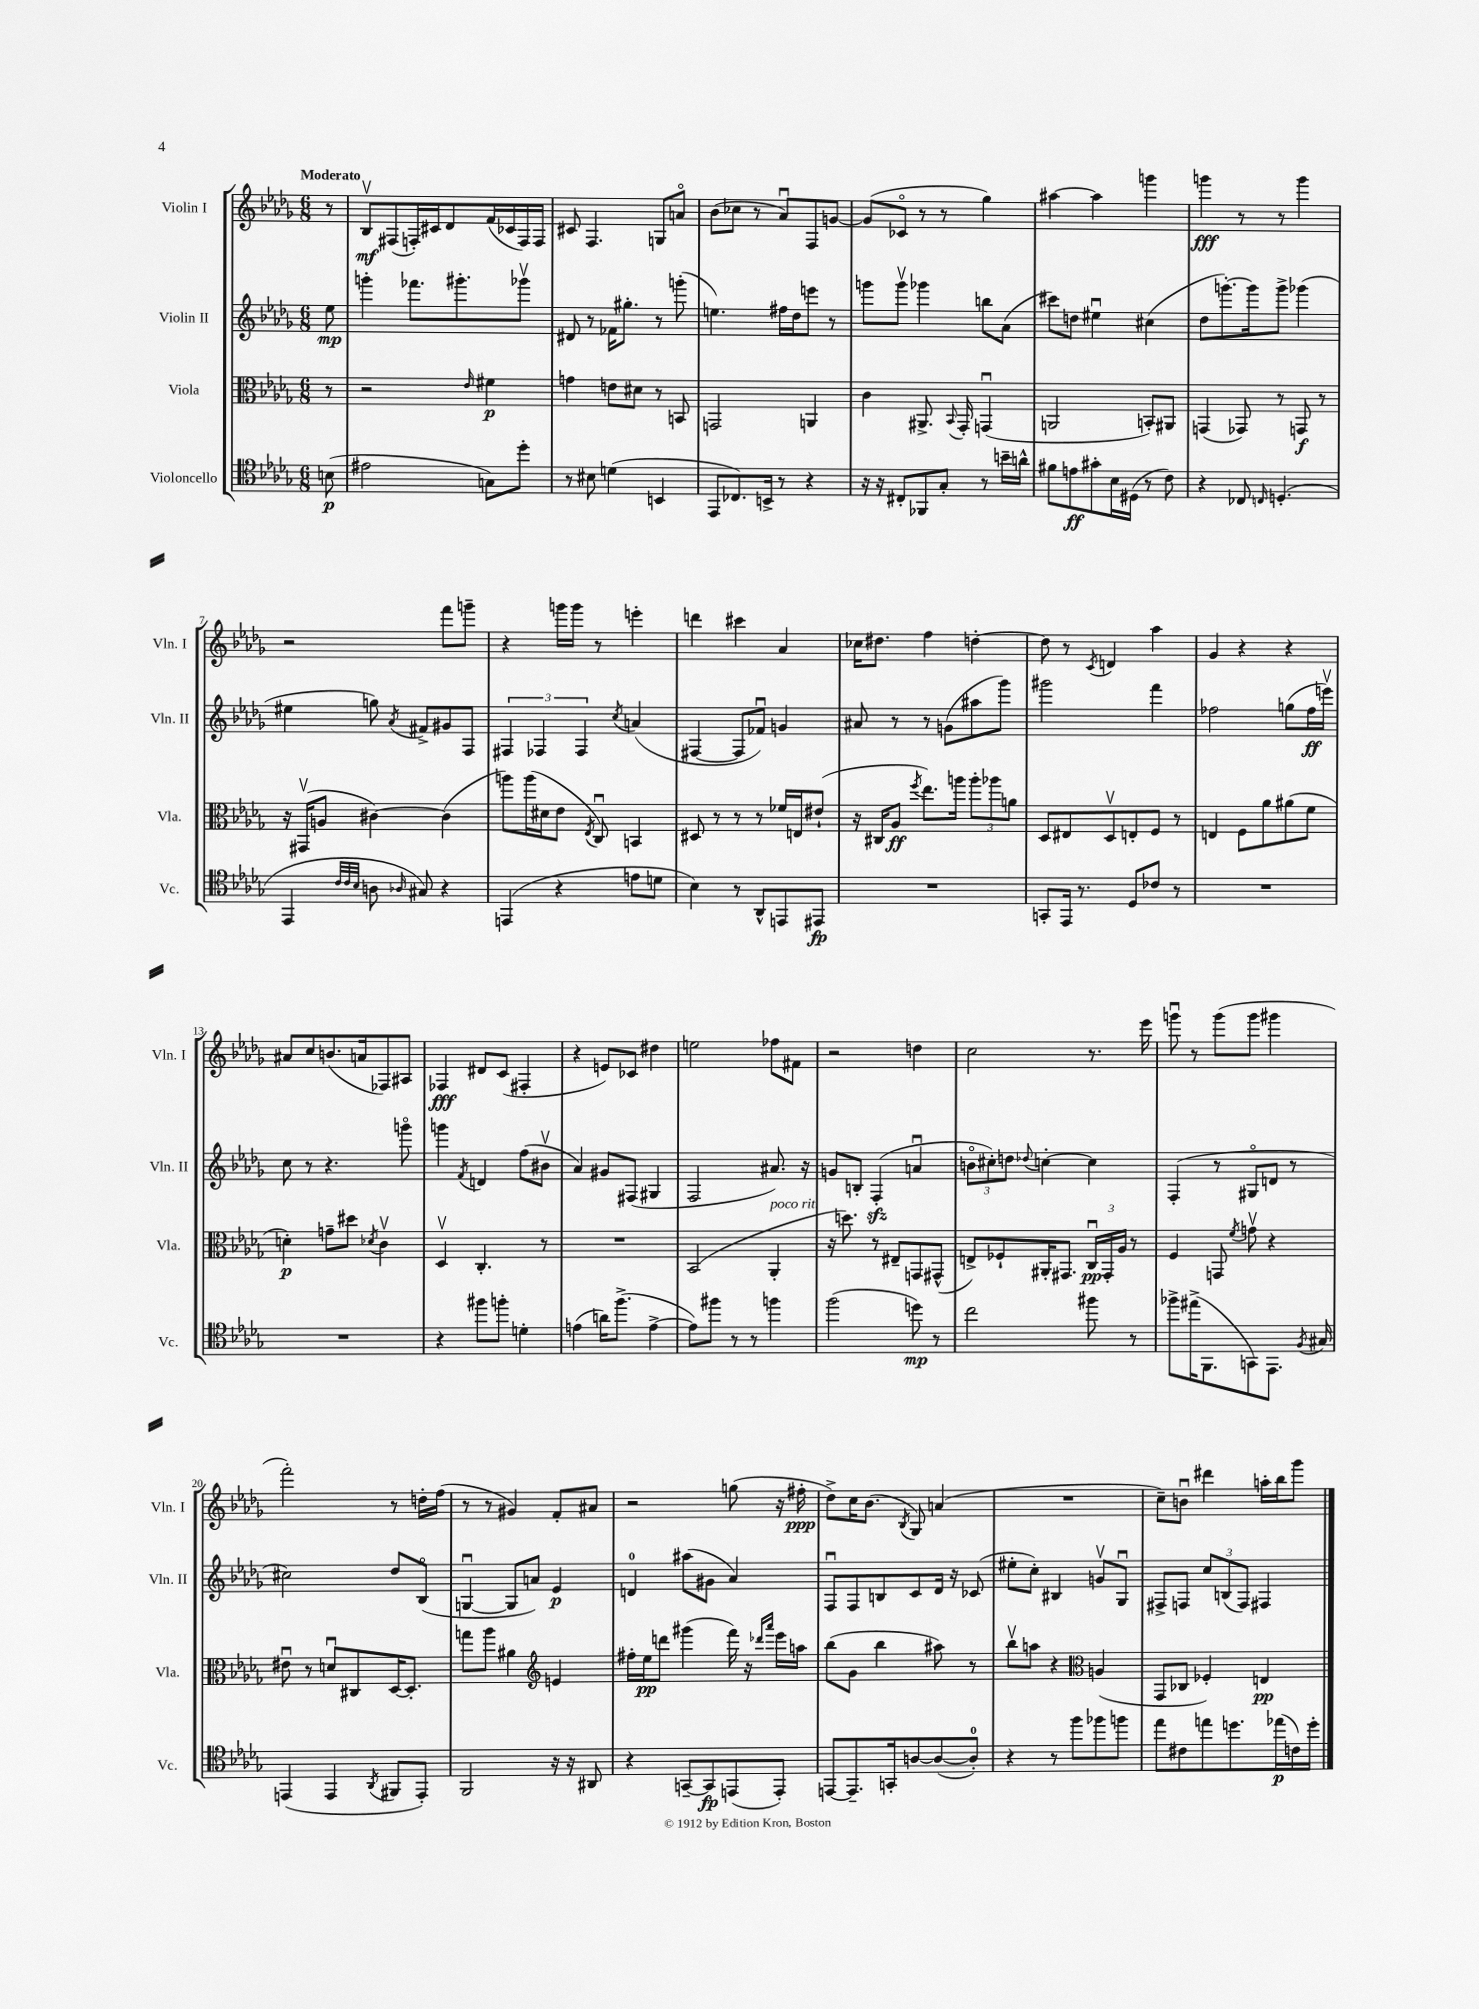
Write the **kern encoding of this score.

**kern	**kern	**kern	**kern
*staff4	*staff3	*staff2	*staff1
*clefC4	*clefC3	*clefG2	*clefG2
*k[b-e-a-d-g-]	*k[b-e-a-d-g-]	*k[b-e-a-d-g-]	*k[b-e-a-d-g-]
*M6/8	*M6/8	*M6/8	*M6/8
(8B\	8r	8ee-\	8r
=	=	=	=
2e#\	2r	4ggg'\	8B-v/L
.	.	.	(8F#/
.	.	8.fff-\L	16F'/L)
.	.	.	16c#/J
.	.	.	8d-/
.	.	8.ggg#'\	.
.	16qqe-/	.	.
8G\L)	4f#\	.	(16f/L
.	.	.	16c-/
8dd-'\J	.	8ggg-v\J	16F/)
.	.	.	16F/JJ
=	=	=	=
8r	4g\	8d#/	8c#/
8B#\	.	8r	4.F/
(4d\	8e\L	16f-\LK	.
.	.	8.gg#'\J	.
.	8d#\J	.	.
4BB/	8r	8r	8G/L
.	8BB/	(8ggg'\	8ao/J
=	=	=	=
8EE-/L	2GG/	4.ee\)	(8b-\L
8.C-/)	.	.	8cc-\J
.	.	.	8r
16BB^/Jk	.	.	.
8r	.	16ff#\LL	8a-u/L)
.	.	16dd-\J	.
4r	4AA/	8eee\J	8F/
.	.	8r	[8g/J
=	=	=	=
16r	4c\	8ggg\L	(8g/]L
16r	.	.	.
8C#'/L	.	8gggv\J	8c-o/J
8FF-/	8.AA#^/	4ggg-\	8r
8G-'/J	.	.	8r
.	8qqBB-/	.	.
.	16GG-'/	.	.
8r	(4GGu/	8bb\L	4gg-\)
16b~\LL	.	(8a-\J	.
16a^^\JJ	.	.	.
=	=	=	=
8f#\L	2AA/	8ccc#\L)	[4aa#\
8e\	.	8dd\J	.
8g#'\	.	4ee#u\	4aa#\]
16B-\L	.	.	.
(16D#\JJ	.	.	.
8r	8BB'/L)	(4cc#\	4ggg\
8c\)	8AA#/J	.	.
=	=	=	=
4r	(4GG/	8dd-\L	4ggg\
.	.	[8.ggg'\)	.
8C-/	8GG-/)	.	8r
.	.	16ggg\]k	.
16qqC/	.	.	.
(4.D'/	8r	8ggg^\J	8r
.	8GG/	(4ggg-\	4ggg\
.	8r	.	.
=	=	=	=
4EE-/	16r	4ee#\	2r
.	(16GG#v/LK	.	.
.	8A/J	.	.
32qqc/LLL	.	.	.
32qqc/	.	.	.
32qqB-/JJJ	.	.	.
8A\	[4c#\)	8gg\)	.
16qqA-/	.	8qa-/	.
8G#/)	.	8f#^/L	.
4r	(4c#\]	8g#/	8fff\L
.	.	8F/J	8ggg~\J
=	=	=	=
(4EE/	8aa\L)	6F#/	4r
.	(16aa\L	.	.
.	.	6F-/	.
.	16d#\J	.	.
4r	8e-\J	.	16ggg\LL
.	.	.	16ggg\JJ
.	.	6F-/	.
.	8qE-/	.	.
.	8Cu/)	.	8r
.	.	8qcc/	.
8e\L	4BB/	(4a/	4eee'\
8d\J	.	.	.
=	=	=	=
4B-\)	8D#/	[4F#/	4ddd\
.	8r	.	.
8r	8r	8F#/]L	4ccc#\
8AA-^^/L	8r	8f-u/J)	.
8EE/	16f-/LL	4g/	4a-/
.	16E/J	.	.
8EE#/J	(8e#`/J	.	.
=	=	=	=
2.r	16r	8a#/	16cc-\LK
.	16C#/LK	.	8.dd#\J
.	8A-/J	8r	.
.	8qff/	.	.
.	8.ee-\L)	8r	4ff\
.	.	(8g\L	.
.	16aa\Jk	.	.
.	12aa'\L	8aa#\	[4dd'\
.	12aa-\	.	.
.	.	8ggg-\J)	.
.	12a\J	.	.
=	=	=	=
8GG'/L	8D-/L	2ggg#\	8dd\]
16EE-/Jk	8E#/	.	8r
8.r	.	.	.
.	.	.	8qc/
.	8D-v/	.	4d/
8D-/L	8E'/	.	.
8c-/J	8F/J	4fff\	4aa-\
8r	8r	.	.
=	=	=	=
2.r	4E/	2ff-\	4g-/
.	8F\L	.	4r
.	8a-\	.	.
.	(8a#\	(8gg\L	4r
.	8f\J	16ff-\L	.
.	.	16eeev\JJ)	.
=	=	=	=
2.r	4d'\)	8cc\	8a#/L
.	.	8r	8cc/
.	8g~\L	4.r	(8.b/
.	8dd#\J	.	.
.	.	.	16a/k
.	8qd-/	.	.
.	4cv\	.	8F-/)
.	.	8gggo\	8A#/J
=	=	=	=
4r	4D-v/	4ggg\	4F-/
.	.	8qf/	.
8ff#\L	4.C'/	4d/	8d#/L
8ff'\J	.	.	(8c/J
4d'\	.	(8ff\L	4F#'/
.	8r	8b#v\J	.
=	=	=	=
(4e\	2.r	4a-/)	4r
16a\LK)	.	8g#/L	8e/L)
(8.ff^\J	.	.	.
.	.	(8F#/J	8c-/J
[4e^\	.	4G#/	4dd#\
=	=	=	=
8e\]L)	(2BB-/	2F/	2ee\
8ff#\J	.	.	.
8r	.	.	.
8r	.	.	.
4ff\	4AA-'/	8.a#/)	8ff-\L
.	.	.	8f#\J
.	.	16r	.
=	=	=	=
(2ff\	16r	8g/L	2r
.	8.dd\)	.	.
.	.	8B'/J	.
.	8r	(4F'/	.
.	8E#~/L	.	.
8dd\)	8GG/	4au/	4dd\
8r	(8GG#^^/J	.	.
=	=	=	=
2cc\	8E^/L)	12bo\L	2cc\
.	.	12cc#'\)	.
.	8F-`/	.	.
.	.	12dd\J	.
.	.	8qqdd-/	.
.	16AA#'/K	[4cc'\	.
.	8.GG#/J	.	.
8ff#\	24Cu/LL	4cc\]	8.r
.	24GG#'/	.	.
.	24A-/JJ	.	.
8r	8r	.	.
.	.	.	16eee-\
=	=	=	=
8ff-^\L	4F/	(4F'/	8gggu\
(16ee#^\K	.	.	8r
8.FF\	.	.	.
.	8GG/	8r	(8ggg\L
.	8qf/	.	.
8GG\)	8gv\	8G#o/L	8ggg\J
8.EE-\J	4r	8d/J	4ggg#\
.	.	8r	.
8qF/	.	.	.
16G#/	.	.	.
=	=	=	=
(4EE/	8e#u\	2cc#\)	2fff'\)
.	8r	.	.
4EE/	8du/L	.	.
.	8C#/	.	.
8qAA-/	.	.	.
8FF#/L	[16D-/K	8dd-/L	8r
.	8.D-'/]J	.	.
8EE'/J)	.	(8B-o/J	16dd'\LL
.	.	.	(16ff\JJ
=	=	=	=
2FF/	8gg\L	[4Gu/	8r
.	8aa-\J	.	8r
.	4a#\	8G/]L	4g#/)
.	.	8a/J)	.
*	*clefG2	*	*
16r	4e/	4e-/	8f'/L
16r	.	.	.
8AA#/	.	.	8a#/J
=	=	=	=
4r	16ff#'\LL	4d/	2r
.	16ee-\J	.	.
.	8ddd\J	.	.
[8GG~/L	(4ggg#\	(8aa#\L	.
8GG/]	.	8g#\J	.
(8EE/	16fff\)	4a-/)	(8gg\
.	16r	.	.
.	16qqddd-/LL	.	.
.	16qqaaa-/JJ	.	.
8EE'/J)	16eee-\LL	.	16r
.	16aa\JJ	.	16ff#'\
=	=	=	=
[8EE/L	(8bb-\L	8Fu/L	8dd-^\L)
8.EE~/]	8g-\J	8F/	16cc\K
.	.	.	(8.b-\J
.	4bb-\	8B/	.
16GG'/k	.	.	.
.	.	.	8qB-/
[8A/	.	8c/	8G-/)
(8A/_	8aa#\)	16d-/Jk	(4a/
.	.	16r	.
8A'/]J)	8r	(8c-/	.
=	=	=	=
4r	8bb-v\L	8ee#'\L	2.r
.	8aa\J	8cc'\J)	.
8r	4r	4B#/	.
8ff\L	.	.	.
*	*clefC3	*	*
8ff-\	(4A/	8gv/L	.
8ff\J	.	8G-u/J	.
=	=	=	=
8ee-\L	8GG-/L	8F#^/L	8cc~\L)
8c#\	8C-/J	8F/J	8bu\J
8ee\	4F-'/)	12cc/L	4ddd#\
.	.	(12B/	.
8.dd\	.	.	.
.	.	12F/J)	.
.	4E/	4F#/	16aa'\LL
(16ee-\L	.	.	16bb-\J
16c\)	.	.	8ggg-\J
16dd'\JJ	.	.	.
==	==	==	==
*-	*-	*-	*-
